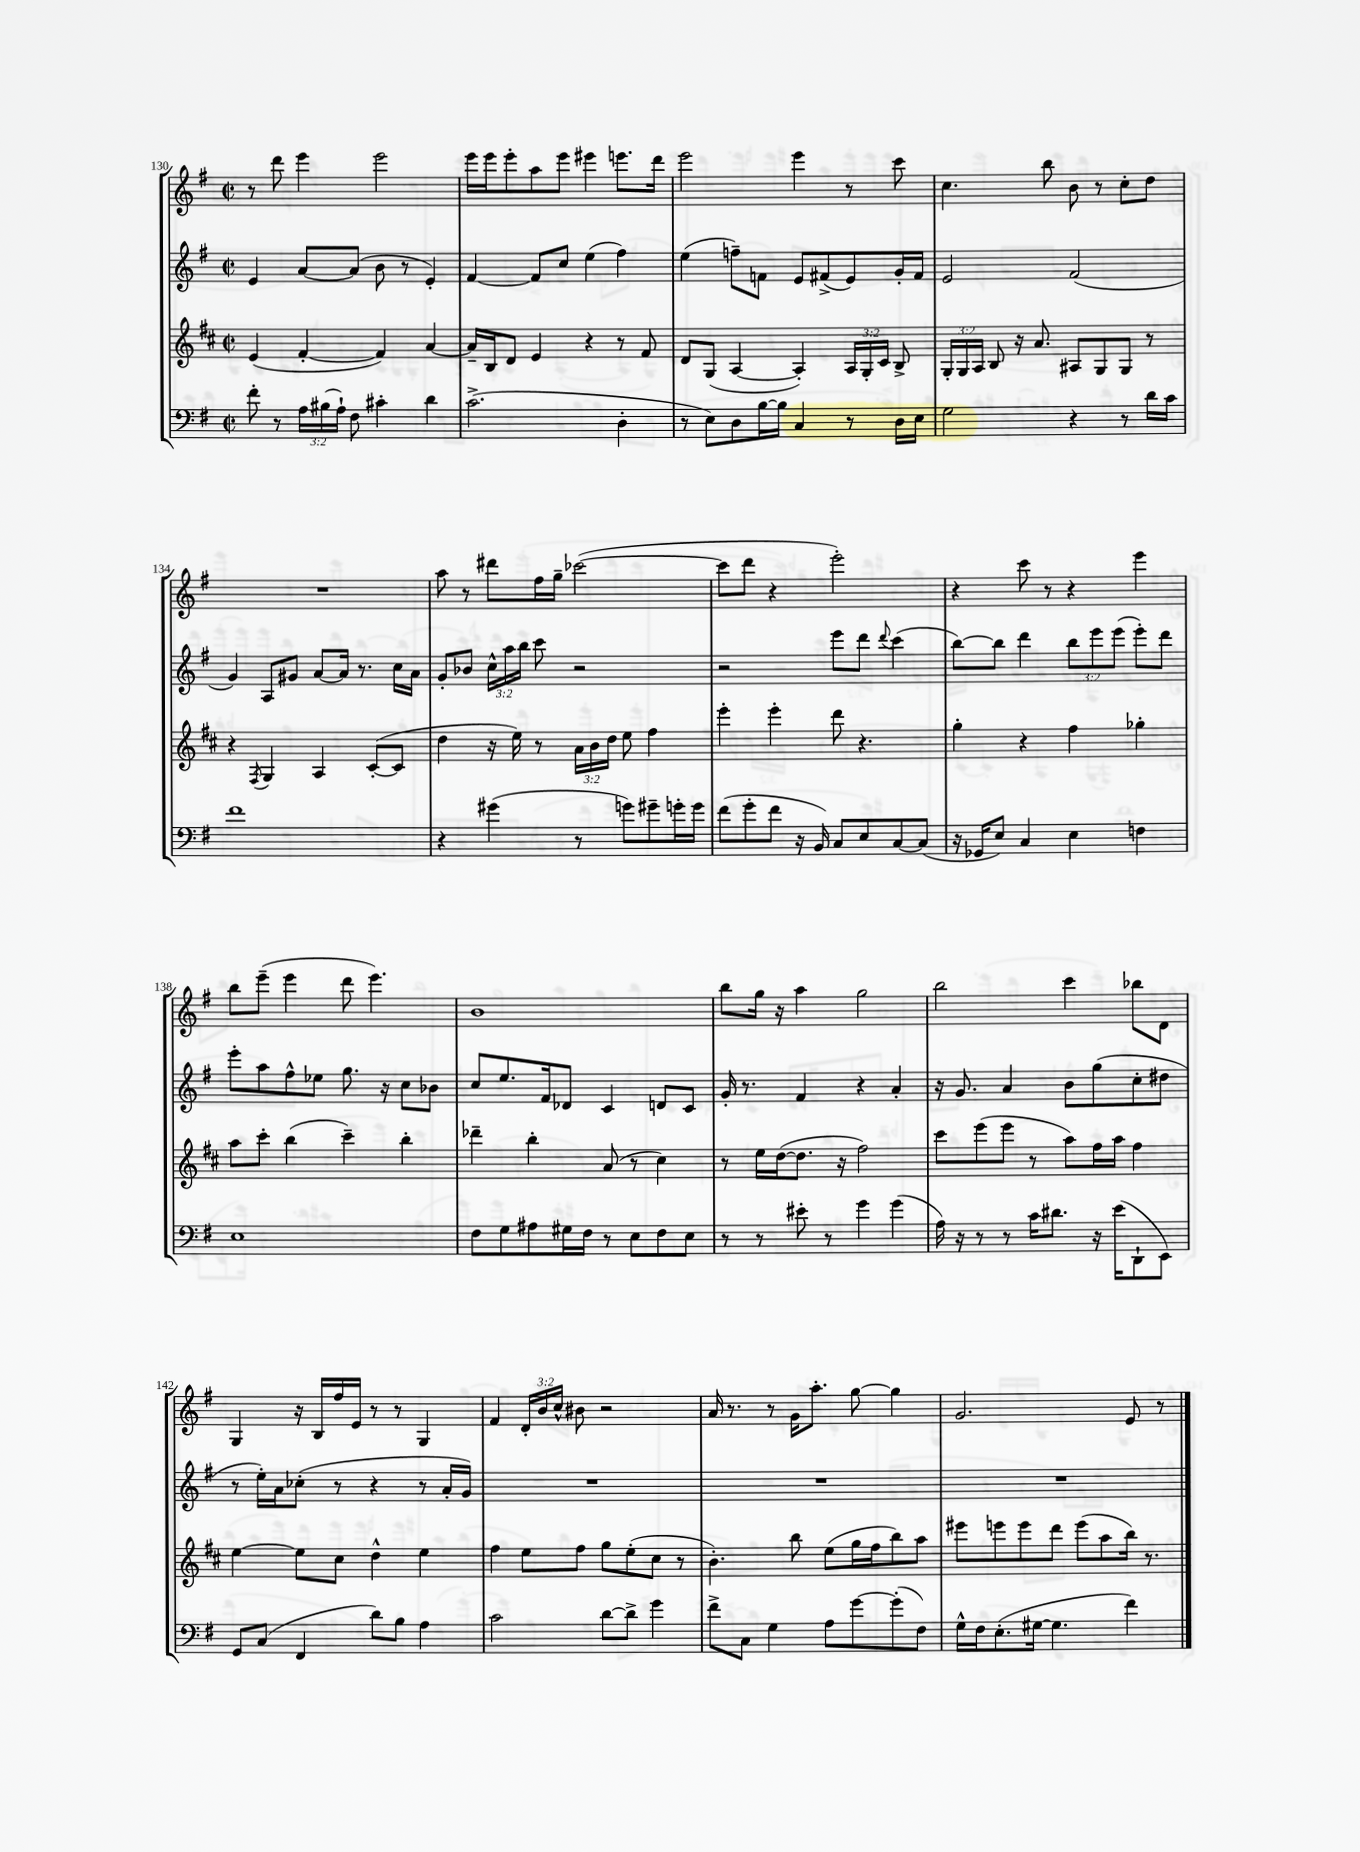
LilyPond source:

<<
\new StaffGroup <<
\new Staff = "s0" {
    \clef treble \key g \major \defaultTimeSignature \time 2/2 \override Staff.TupletNumber.text = #tuplet-number::calc-fraction-text
    \autoBeamOff r8 d'''8 e'''4 e'''2 |
    e'''16[ e'''16 e'''8-. a''8 e'''8] eis'''4 e'''8.[ d'''16] |
    e'''2 e'''4 r8 c'''8 |
    c''4. b''8 b'8 r8 c''8[-. d''8] |
    R1 |
    a''8 r8 dis'''8[ fis''16 g''16]-- ces'''2~( |
    ces'''8[ d'''8] r4 e'''2-.) |
    r4 c'''8 r8 r4 e'''4 |
    b''8[ e'''8]--( e'''4 d'''8 e'''4.) |
    b'1 |
    b''8[ g''16] r16 a''4 g''2 |
    b''2 c'''4 bes''8[ d'8] |
    g4 r16 b16[ fis''16 e'16] r8 r8 g4 |
    fis'4 \tuplet 3/2 { d'16[-. b'16 c''16]-^ } bis'8 r2 |
    a'16 r8. r8 g'16[ a''8.]-. g''8~ g''4 |
    g'2. e'8 r8 \bar "|." |
}
\new Staff = "s1" {
    \clef treble \key g \major \defaultTimeSignature \time 2/2 \override Staff.TupletNumber.text = #tuplet-number::calc-fraction-text
    \autoBeamOff e'4 a'8[~ a'8]( b'8 r8 e'4-.) |
    fis'4~ fis'8[ c''8] e''4( fis''4) |
    e''4( f''8[--) f'8] e'8[ fis'8->( e'8) g'16-. fis'16] |
    e'2 fis'2( |
    g'4) a8[ gis'8] a'8[~ a'16] r8. c''16[ a'16] |
    g'8[-. bes'8] \tuplet 3/2 { c''16[-^ a''16 b''16] } c'''8 r2 |
    r2 e'''8[ d'''8] \appoggiatura { d'''8 } c'''4( |
    b''8[~) b''8] d'''4 \tuplet 3/2 { b''8[ e'''8 e'''8]( } e'''8[-.) d'''8] |
    e'''8[-. a''8 fis''8-^ ees''8] g''8. r16 c''8[ bes'8] |
    c''8[ e''8. fis'16 des'8] c'4 d'8[ c'8] |
    g'16-. r8. fis'4 r4 a'4-. |
    r16 g'8. a'4 b'8[ g''8( c''8-. dis''8] |
    r8 e''16[-.) a'16 ces''8]-.( r8 r4 r8 a'16[-. g'16]) |
    R1 |
    R1 |
    R1 \bar "|." |
}
\new Staff = "s2" {
    \clef treble \key d \major \defaultTimeSignature \time 2/2 \override Staff.TupletNumber.text = #tuplet-number::calc-fraction-text
    \autoBeamOff e'4( fis'4~-. fis'4) a'4~ |
    a'16[-- b16 d'8] e'4 r4 r8 fis'8 |
    d'8[ g8]( a4~ a4-.) \tuplet 3/2 { a16[ g16-. cis'16] } b8-> |
    \tuplet 3/2 { g16[-. g16 a16] } b8 r16 a'8. ais8[ g8 g8] r8 |
    r4 \acciaccatura { fis8 } g4 a4 cis'8[~-.( cis'8] |
    d''4 r16 e''16) r8 \tuplet 3/2 { a'16[ b'16 d''16] } e''8 fis''4 |
    e'''4-. e'''4-. d'''8 r4. |
    g''4-. r4 fis''4 ges''4-. |
    a''8[ cis'''8]-. b''4( cis'''4--) b''4-. |
    des'''4-- b''4-. a'8( r8 cis''4) |
    r8 e''16[ d''16~( d''8.] r16 fis''2) |
    cis'''8[ e'''8( e'''8] r8 a''8[) fis''16 a''16] fis''4 |
    e''4~ e''8[ cis''8] d''4-^ e''4 |
    fis''4 e''8[ fis''8] g''8[ e''8-.( cis''8] r8 |
    b'4.-.) b''8 e''8[( g''16 fis''16 b''8) a''8] |
    eis'''8[ e'''8 e'''8 d'''8] e'''8[( a''8 b''16]) r8. \bar "|." |
}
\new Staff = "s3" {
    \clef bass \key g \major \defaultTimeSignature \time 2/2 \override Staff.TupletNumber.text = #tuplet-number::calc-fraction-text
    \autoBeamOff fis'8-. r8 \tuplet 3/2 { a16[ bis16( a16]-!) } fis8 cis'4-. d'4 |
    c'2.->( d4-. |
    r8 e8[) d8 b16~ b16] c4 r8 d16[ e16] |
    g2 r4 r8 d'16[ c'16] |
    fis'1 |
    r4 gis'4( r8 g'8[) gis'8-- g'16-. g'16] |
    fis'8[( g'8-. fis'8] r16 b,16) c8[ e8 c8~ c8]( |
    r16 ges,16[ e8]) c4 e4 f4 |
    e1 |
    fis8[ g8 ais8 gis16 fis16] r8 e8[ fis8 e8] |
    r8 r8 eis'8-. r8 g'4 g'4( |
    a16) r16 r8 r8 c'16[ dis'8.] r16 e'16[( d,8-! e,8]) |
    g,8[ c8]( fis,4 d'8[) b8] a4 |
    c'2 d'8[~ d'8]-> g'4 |
    fis'8[-> c8] g4 a8[ g'8~ g'8-.( fis8]) |
    g16[-^ fis16 e8.-.( gis16]~ gis4. fis'4) \bar "|." |
}
>>
>>
\layout { \context { \Score currentBarNumber = #130 } }
